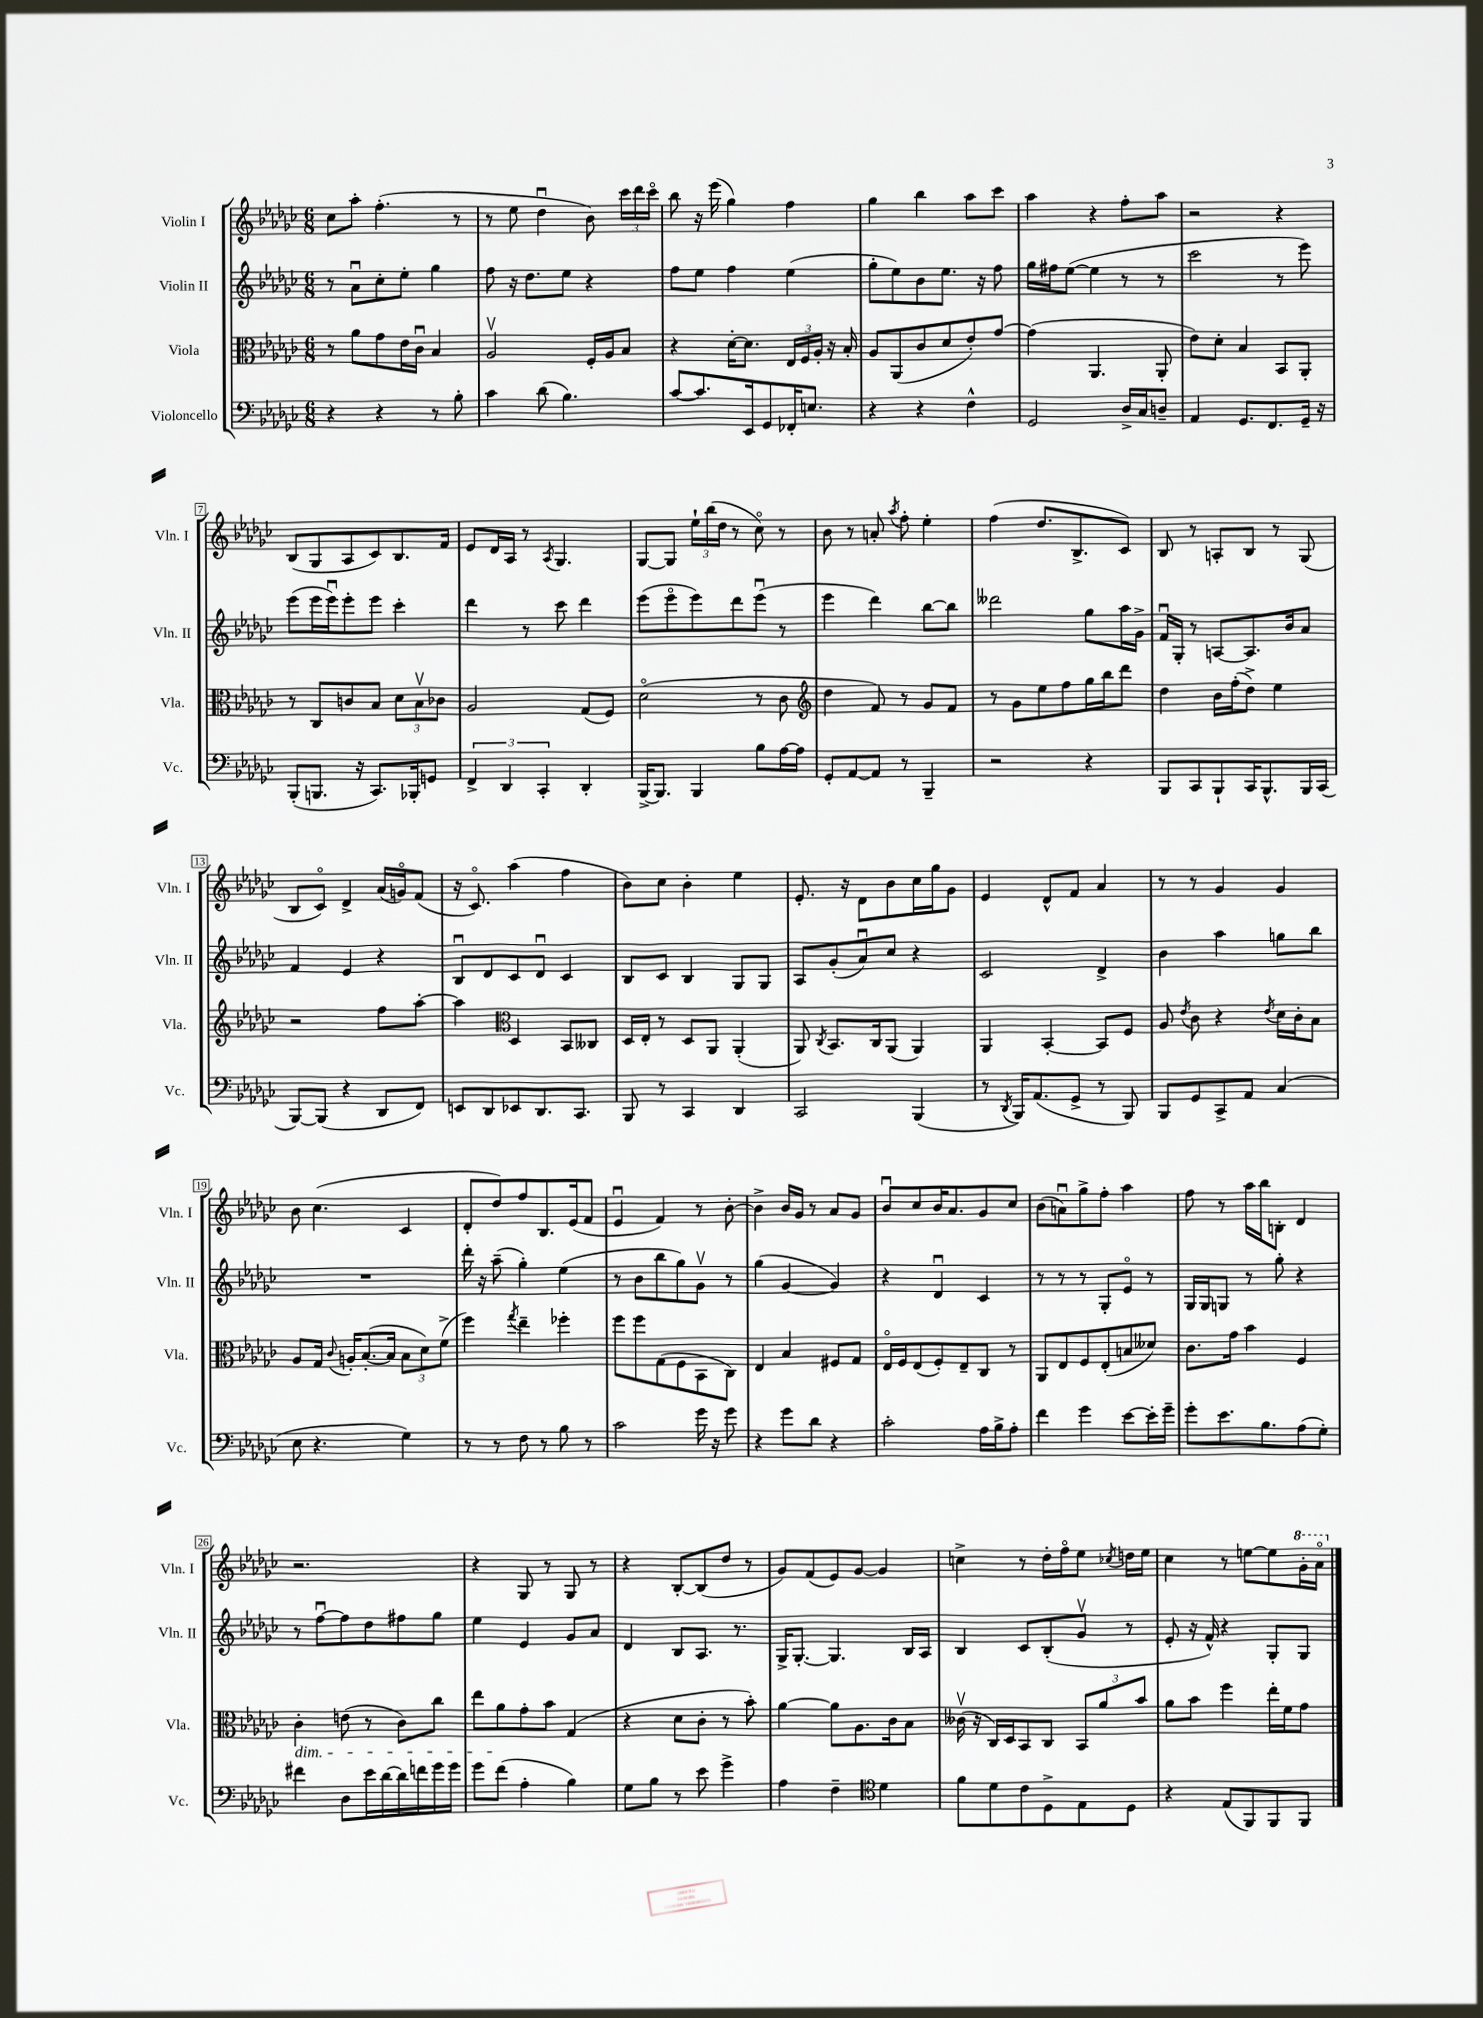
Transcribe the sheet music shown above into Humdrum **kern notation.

**kern	**kern	**kern	**kern
*staff4	*staff3	*staff2	*staff1
*clefF4	*clefC3	*clefG2	*clefG2
*k[b-e-a-d-g-c-]	*k[b-e-a-d-g-c-]	*k[b-e-a-d-g-c-]	*k[b-e-a-d-g-c-]
*M6/8	*M6/8	*M6/8	*M6/8
4r	8r	8r	8cc-
.	8a-	8a-u	8aa-'
4r	8g-	8cc-'	(4.ff'
.	16e-	8ee-'	.
.	16c-u	.	.
8r	4B-	4gg-	.
8B-'	.	.	8r
=	=	=	=
4c-	2A-v	8ff	8r
.	.	16r	8ee-
.	.	8.dd-	.
(8d-	.	.	4dd-u
4.B-)	.	8ee-	.
.	16F'	4r	8b-)
.	16A-	.	.
.	8B-	.	24ccc-
.	.	.	24ddd-
.	.	.	24ccc-o
=	=	=	=
[8c-	4r	8ff	8bb-
8.c-]	.	8ee-	16r
.	.	.	(16eee-
.	[16d-'	4ff	4gg-)
16EE-	8.d-]	.	.
8GG-	.	.	.
16FF-'	24E-	(4ee-	4ff
.	24F	.	.
8.E	.	.	.
.	24A-'	.	.
.	16r	.	.
.	16B-'	.	.
=	=	=	=
4r	8A-	8gg-'	4gg-
.	(8AA-	8ee-)	.
4r	8c-	8b-	4bb-
.	8d-	8.ee-	.
4F^^	8e-')	.	8aa-
.	.	16r	.
.	[8g-	8ff	8ccc-
=	=	=	=
2GG-	(4g-]	16gg-	4aa-
.	.	16ff#	.
.	.	([8ee-	.
.	4.AA-	4ee-]	4r
16D-^	.	8r	8ff'
16C-	.	.	.
8D~	8AA-'	8r	8aa-
=	=	=	=
4AA-	8e-)	2ccc-	2r
.	8d-'	.	.
8.GG-	4B-	.	.
8.FF	.	.	.
.	8BB-	8r	4r
16GG-~	8AA-'	8eee-)	.
16r	.	.	.
=	=	=	=
(8BBB-'	8r	(8eee-	(8B-
8.BBB	8C-	16eee-	8G-
.	.	16eee-u)	.
.	8c	8eee-'	8A-
16r	.	.	.
8.CC-)	8B-	8eee-	8c-)
.	12d-	4ccc-'	8.B-
16BBB-'	.	.	.
.	12B-v	.	.
8GG	.	.	.
.	12c-	.	.
.	.	.	16f
=	=	=	=
6FF^	2A-	4ddd-	8e-
.	.	.	16d-
6DD-	.	.	.
.	.	.	16A-
.	.	8r	8r
6CC-'	.	.	.
.	.	.	8qA-
.	.	8ccc-	4.G-
4DD-'	(8G-	4ddd-	.
.	8F)	.	.
=	=	=	=
[16BBB-^	(2d-o	(8eee-	[8G-
8.BBB-]	.	.	.
.	.	8eee-o	8G-]
4BBB-	.	8eee-)	24ee-`
.	.	.	(24bb-
.	.	.	24dd-
.	.	8ddd-	8r
8B-	8r	(8eee-u	8cc-o)
[16A-	8c-	8r	8r
16A-]	.	.	.
=	=	=	=
*	*clefG2	*	*
8GG-'	4dd-	4eee-	8b-
[8AA-	.	.	8r
8AA-]	8f)	4ddd-)	8a'
.	.	.	8qaa-
8r	8r	.	8ff'
4BBB-~	8g-	[8bb-	4ee-'
.	8f	8bb-]	.
=	=	=	=
2r	8r	2ddd--	(4ff
.	8g-	.	.
.	8ee-	.	8.dd-
.	8ff	.	.
.	.	.	8.B-^
4r	16gg-	8gg-	.
.	16bb-	.	.
.	8ddd-	16aa-	8c-)
.	.	16g-^	.
=	=	=	=
8BBB-	4dd-	16fu	8B-
.	.	16G-'	.
8CC-	.	8r	8r
8BBB-`	16b-	[8A	8A'
.	(16ff'	.	.
16CC-	8dd-^)	8.A]	8B-
8.BBB-^^	.	.	.
.	4ee-	.	8r
.	.	16b-	.
16BBB-	.	8a-	(8G-
(16CC-	.	.	.
=	=	=	=
[8BBB-)	2r	4f	8B-
(8BBB-]	.	.	8c-o)
4r	.	4e-	4d-^
8DD-	8ff	4r	(16a-
.	.	.	16go)
8FF)	[8aa-'	.	(8f
=	=	=	=
8EE	4aa-]	8B-u	16r
.	.	.	8.c-o)
8DD-	.	8d-	.
*	*clefC3	*	*
8EE-	4D-	8c-	(4aa-
8.DD-	.	8d-u	.
.	8BB-	4c-	4ff
8.CC-	.	.	.
.	8C--	.	.
=	=	=	=
8BBB-	16D-	8B-	8b-)
.	16E-'	.	.
8r	8r	8c-	8cc-
4CC-	8D-	4B-	4b-'
.	8AA-	.	.
4DD-	(4AA-'	8G-	4ee-
.	.	8G-	.
=	=	=	=
2CC-	8AA-)	8A-	8.e-'
.	8qC-	.	.
.	8.BB-	(8g-'	.
.	.	.	16r
.	.	8a-u)	8d-
.	16C-	.	.
.	(8AA-	8cc-	8b-
(4BBB-	4AA-)	4r	16cc-
.	.	.	16gg-
.	.	.	8g-
=	=	=	=
8r	4AA-	2c-	4e-
8qDD-	.	.	.
16BBB-)	.	.	.
(8.AA-	.	.	.
.	[4BB-'	.	8d-^^
8GG-^	.	.	8f
8r	8BB-]	4d-^	4a-
8BBB-)	8F	.	.
=	=	=	=
8BBB-	8A-	4b-	8r
.	8qe-	.	.
8GG-	8c-	.	8r
8CC-^	4r	4aa-	4g-
8AA-	.	.	.
.	8qe-	.	.
(4C-	16d-	8gg	4g-
.	16c-'	.	.
.	8B-	8bb-	.
=	=	=	=
8E-	8A-	2.r	8b-
4.r	16G-	.	(4.cc-
.	8qqc-	.	.
.	16A'	.	.
.	([8.B-'	.	.
.	16B-]	.	.
4G-)	12B-	.	4c-
.	12d-)	.	.
.	(12f^	.	.
=	=	=	=
8r	4ff)	16ddd-'	8d-'
.	.	16r	.
8r	.	(8aa-~	8dd-)
.	8qgg-	.	.
8F	4ee-~	4gg-')	8ff
8r	.	.	8.B-
8B-	4ff-'	(4ee-	.
.	.	.	(16e-
8r	.	.	8f
=	=	=	=
2c-	8ff	8r	4e-u
.	8ff	8b-	.
.	(8G-	8bb-	4f)
.	8F	8gg-)	.
16g-	8BB-	8g-v	8r
16r	.	.	.
8g-	8C-)	8r	[8b-'
=	=	=	=
4r	4E-	(4gg-	4b-^]
8g-	4B-	[4g-	16b-
.	.	.	16g-
8d-	.	.	8r
4r	8F#	4g-])	8a-
.	8G-	.	8g-
=	=	=	=
2c-'	16E-o	4r	8b-u
.	16F	.	.
.	(8E-	.	8cc-
.	8F')	4d-u	16b-
.	.	.	8.a-
.	8E-~	.	.
16A-	8C-	4c-	8g-
16B-^	.	.	.
8A-'	8r	.	8cc-
=	=	=	=
4f	8AA-	8r	(8b-
.	8E-	8r	8au)
4g-	8F	8r	8gg-^
.	(8E-'	8G-'	8ff'
[8e-	8B	8e-o	4aa-
16e-']	8d--)	8r	.
16g-~	.	.	.
=	=	=	=
8g-'	8.c-	16G-	8ff
.	.	16G-	.
8.e-	.	8G	8r
.	16g-	.	.
.	4b-	8r	16aa-
8.B-	.	.	16bb-
.	.	8gg-'	8B'
(8A-	4F	4r	4d-
8G-')	.	.	.
=	=	=	=
4f#	4c-'	8r	2.r
.	.	[8ffu	.
8D-	(8e	8ff]	.
16e-	8r	8dd-	.
[16d-	.	.	.
16d-]	8c-)	8ff#	.
16f	.	.	.
16g-	8cc-	8gg-	.
16g-	.	.	.
=	=	=	=
8g-	8ee-	4ee-	4r
(8f	8a-	.	.
4A-'	8g-'	4e-	8G-
.	8b-	.	8r
4B-)	(4G-	8g-	8G-
.	.	8a-	8r
=	=	=	=
8G-	4r	4d-	4r
8B-	.	.	.
8r	8d-	8B-	[8B-'
8e-	8c-'	8.A-	(8B-]
4g-^	8r	.	8dd-
.	.	8.r	.
.	8b-')	.	8r
=	=	=	=
4A-	[4a-	16G-^	8g-)
.	.	[8.G-'	.
.	.	.	(8f
4F~	8a-]	4.G-]	8e-)
.	8.A-	.	[8g-
*clefC4	*	*	*
4d-	.	.	4g-]
.	16c-	.	.
.	8B-	16B-	.
.	.	16A-	.
=	=	=	=
8f	(16c--v	4B-	4cc^
.	16r	.	.
8d-	16C-)	.	.
.	16D-	.	.
8c-	8BB-	8c-	8r
8D-^	8C-	(8B-'	16dd-'
.	.	.	16ffo
8E-	12BB-	8g-v	8ee-
.	12a-	.	.
.	.	.	8qcc-
8D-	.	8r	16dd
.	12b-	.	.
.	.	.	16ee-
=	=	=	=
4r	8a-	8e-'	4cc-
.	8b-	16r	.
.	.	16f^^)	.
(8E-	4ff	4r	8r
8FF)	.	.	[8ee
8FF	16ee-'	8G-'	8ee]
.	16f	.	.
8FF	8g-	8G-	16gg-'
.	.	.	16aa-o
==	==	==	==
*-	*-	*-	*-
